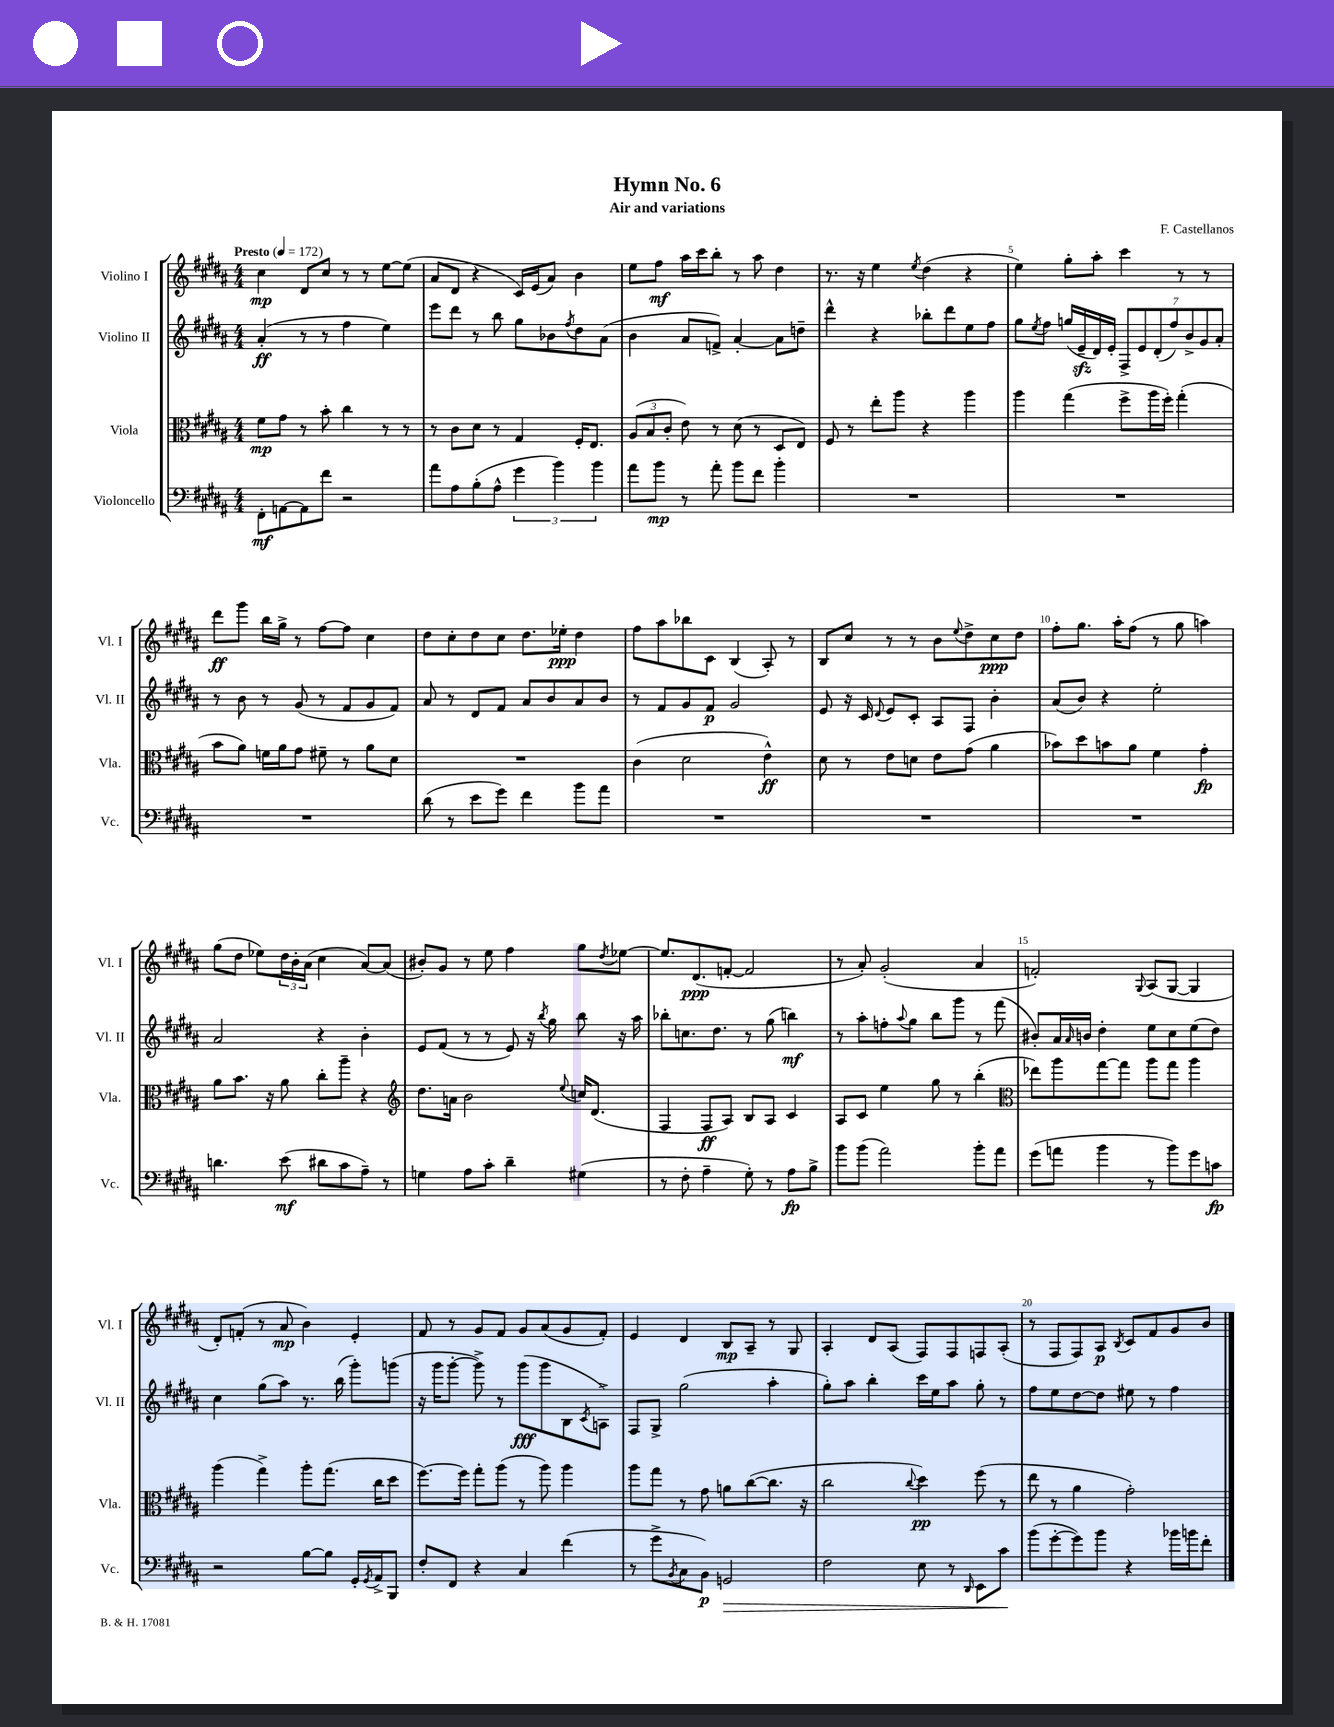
\header { title = "Hymn No. 6" composer = "F. Castellanos" subtitle = "Air and variations" }
<<
\new StaffGroup <<
\new Staff = "s0" \with { instrumentName = "Violino I" shortInstrumentName = "Vl. I" } {
    \clef treble \key b \major \numericTimeSignature \time 4/4 \tempo "Presto" 4 = 172
    cis''4\mp dis'8 cis''8 r8 r8 e''8~ e''8( |
    ais'8 dis'8 r4 cis'16) e'16( ais'8) b'4 |
    e''8 fis''8\mf ais''16 cis'''16 b''8-. r8 ais''8 dis''4 |
    r8. r16 e''4 \acciaccatura { e''8 } dis''4( r4 |
    e''4) gis''8-. ais''8-. cis'''4 r8 r8 |
    dis'''8\ff gis'''8 b''16 gis''16-> r8 fis''8~ fis''8 cis''4 |
    dis''8 cis''8-. dis''8 cis''8 dis''8. ees''16-.\ppp dis''4 |
    fis''8 ais''8 bes''8 cis'8 b4( ais8-.) r8 |
    b8 cis''8 r8 r8 b'8 \appoggiatura { e''8 } dis''8-> cis''8\ppp dis''8 |
    fis''8-. gis''8. ais''16-. fis''8( r8 gis''8 a''4) |
    gis''8( dis''8 ees''8) \tuplet 3/2 { dis''16 b'16-. ais'16( } cis''4 ais'8~) ais'8( |
    bis'8-.) gis'8 r8 e''8 fis''4 gis''8 \acciaccatura { dis''8 } ees''8~ |
    ees''8. dis'8.\ppp( f'8~-. f'2 |
    r8 ais'8-.) gis'2-.( ais'4 |
    f'2-.) \appoggiatura { gis8 } ais8( gis8~ gis4 |
    dis'8-.) f'8-.( r8 ais'8\mp b'4) e'4-. |
    fis'8 r8 gis'8 fis'8 gis'8 ais'8( gis'8 fis'8-.) |
    e'4 dis'4 b8\mp ais8-- r8 gis8 |
    ais4-. dis'8 ais8( fis8) fis8 f8 ais8-.( |
    r8 fis8 fis8) ais8\p \acciaccatura { b8 } cis'8 fis'8 gis'8 b'8 \bar "|." |
}
\new Staff = "s1" \with { instrumentName = "Violino II" shortInstrumentName = "Vl. II" } {
    \clef treble \key b \major \numericTimeSignature \time 4/4
    ais'4-.\ff( r8 r8 fis''4 e''4) |
    e'''8 dis'''8 r8 b''8 gis''8 bes'8 \acciaccatura { fis''8 } dis''8 ais'8( |
    b'4 ais'8 f'8->) ais'4~-. ais'8 d''8-- |
    dis'''4-^ r4 bes''8-. dis'''8 e''8 fis''8 |
    gis''8 \acciaccatura { e''8 } fis''8 g''16( e'16--\sfz dis'16) e'16-. \tuplet 7/4 { fis8-> e'8 dis'8-.( fis''8) b'8-> gis'8 ais'8-. } |
    r8 b'8 r8 gis'8( r8 fis'8 gis'8 fis'8) |
    ais'8 r8 dis'8 fis'8 ais'8 b'8 ais'8 b'8 |
    r8 fis'8 gis'8 fis'8\p gis'2 |
    e'8 r16 cis'16 \appoggiatura { dis'8 } e'8 cis'8-. ais8 fis8 b'4-. |
    ais'8( b'8) r4 e''2-. |
    ais'2 r4 b'4-. |
    e'8 fis'8( r8 r8 e'8) r16 \acciaccatura { b''8 } gis''16 b''8 r16 ais''16 |
    bes''8-. c''8. dis''8. r8 gis''8( b''4\mf) |
    r8 ais''8-. f''8-. \appoggiatura { ais''8 } gis''8 b''8 gis'''8 r8 fis'''8( |
    bis'8-.) ais'16 \grace { ais'16 } b'16 dis''4-. e''8 cis''8 e''8( dis''8) |
    cis''4 gis''8( ais''8) r8. b''16( gis'''8-.) g'''8( |
    r16 gis'''16 gis'''8~-. gis'''8->) r8 gis'''8\fff( gis'''8 b8 \acciaccatura { cis'8 } a8->) |
    fis8 gis8-> gis''2( ais''4-. |
    gis''8-.) ais''8 b''4-. cis'''16 e''16 ais''8 gis''8-. r8 |
    fis''8 e''8 dis''8~ dis''8 eis''8 r8 fis''4 \bar "|." |
}
\new Staff = "s2" \with { instrumentName = "Viola" shortInstrumentName = "Vla." } {
    \clef alto \key b \major \numericTimeSignature \time 4/4
    fis'8\mp gis'8 r8 b'8-. cis''4 r8 r8 |
    r8 cis'8 dis'8 r8 gis4 fis16-. e8. |
    \tuplet 3/2 { ais8( b8 cis'8-. } e'8) r8 dis'8( r8 dis8 e8) |
    fis8 r8 e''8-. ais''8 r4 ais''4 |
    ais''4 gis''4( fis''8-> ais''16 fis''16-.) gis''4-.( |
    b'8 ais'8) f'16 ais'16 gis'8 fis'8-- r8 ais'8 dis'8 |
    R1 |
    cis'4( dis'2 e'4-^\ff) |
    dis'8 r8 e'8 d'8 e'8 gis'8( ais'4 |
    bes'8) dis''8 b'8 ais'8 fis'4 gis'4-.\fp |
    ais'8 b'8. r16 ais'8 cis''8-. ais''8-- r4 |
    \clef treble dis''8. a'16 b'2 \appoggiatura { e''8 } c''16 dis'8.( |
    fis4 fis8\ff ais8) b8 ais8 cis'4 |
    ais8 cis'8 e''4 gis''8 r8 b''4-.( |
    \clef alto ees''8) ais''8 gis''8~ gis''8 ais''8 gis''8 ais''4 |
    ais''4( gis''4->) ais''8-. gis''8.( cis''16 dis''8 |
    fis''8.~) fis''16 gis''8-. ais''8( r8 ais''8) ais''4 |
    ais''8 gis''8 r8 gis'8 a'8 cis''8~( cis''8. r16 |
    cis''2 \appoggiatura { cis''8 } dis''4\pp) fis''8( r8 |
    e''8 r8 ais'4 gis'2-.) \bar "|." |
}
\new Staff = "s3" \with { instrumentName = "Violoncello" shortInstrumentName = "Vc." } {
    \clef bass \key b \major \numericTimeSignature \time 4/4
    fis,8-.\mf a,8~ a,8 fis'8 r2 |
    ais'8 ais8 b8-.( ais8-^ \tuplet 3/2 { gis'4 b'4) b'4 } |
    ais'8 b'8\mp r8 ais'8-. b'8 fis'8 b'4-. |
    R1 |
    R1 |
    R1 |
    dis'8( r8 e'8 gis'8) fis'4 b'8 ais'8 |
    R1 |
    R1 |
    R1 |
    d'4. e'8\mf( dis'8 cis'8 ais8--) r8 |
    g4 ais8 cis'8-. dis'4-- gis4( |
    r8 fis8-. ais4-- gis8-.) r8 ais8\fp b8-> |
    b'8 b'8( ais'2) b'8-. ais'8 |
    gis'8( a'8 b'4 r8 b'8) gis'8 c'8\fp |
    r2 b8~ b8 gis,16-. \acciaccatura { gis,8 } ais,16-> b,,8 |
    fis8-. fis,8 r4 cis4 fis'4( |
    r8 gis'8-> \acciaccatura { b,8 } cis8 b,8\p) g,2\> |
    fis2 e8 r8 \grace { dis,16 } e,8 cis'8\! |
    b'8( gis'8~-. gis'8) b'8 r4 bes'16 b'16 fis'8-. \bar "|." |
}
>>
>>
\layout { \context { \Score \override BarNumber.break-visibility = ##(#f #t #t) barNumberVisibility = #(every-nth-bar-number-visible 5) } }
